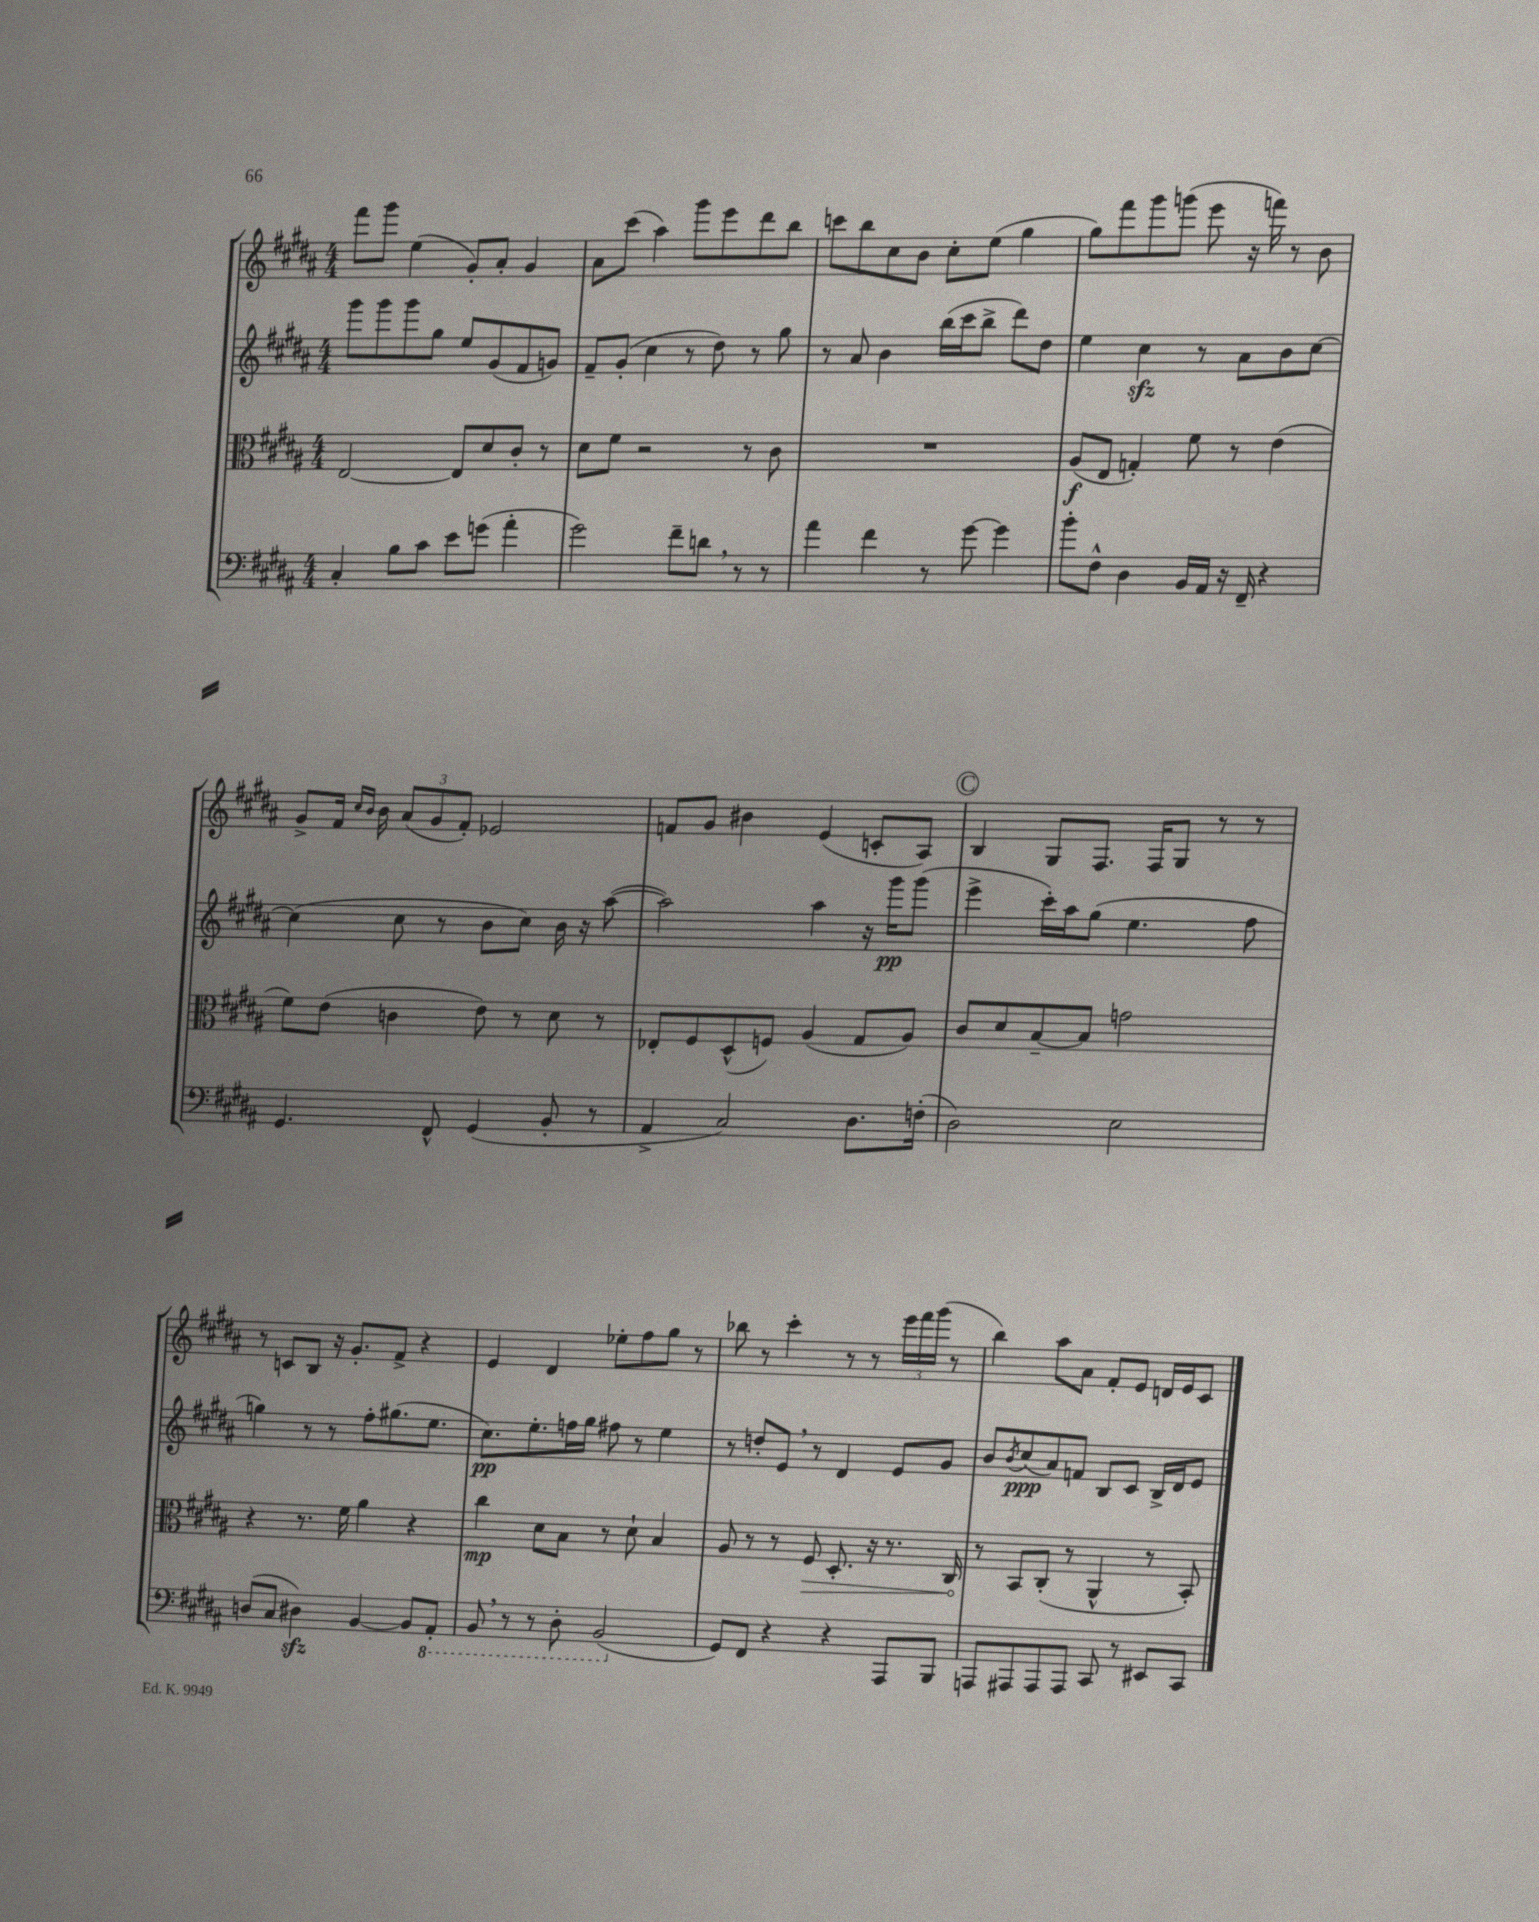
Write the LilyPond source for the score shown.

<<
\new StaffGroup <<
\new Staff = "s0" {
    \clef treble \key b \major \numericTimeSignature \time 4/4
    fis'''8 gis'''8 e''4( gis'8-.) ais'8-. gis'4 |
    ais'8 cis'''8( ais''4) gis'''8 e'''8 dis'''8 b''8 |
    c'''8 b''8 cis''8 b'8 cis''8-. e''8( gis''4 |
    gis''8) fis'''8 gis'''8 g'''8( e'''8 r16 f'''16) r8 b'8 |
    gis'8-> fis'16 \grace { cis''16 b'16 } b'16 \tuplet 3/2 { ais'8( gis'8 fis'8-.) } ees'2 |
    f'8 gis'8 bis'4 e'4( c'8-. ais8) |
    \mark \markup { \circle "C" } b4 gis8 fis8. fis16 gis8 r8 r8 |
    r8 c'8 b8 r16 gis'8.-. fis'8-> r4 |
    e'4 dis'4 ees''8-. fis''8 gis''8 r8 |
    bes''8 r8 cis'''4-. r8 r8 \tuplet 3/2 { e'''16 fis'''16 gis'''16( } r8 |
    b''4) ais''8 ais'8 fis'8-. e'8 d'16 e'16 cis'8 \bar "|." |
}
\new Staff = "s1" {
    \clef treble \key b \major \numericTimeSignature \time 4/4
    gis'''8 gis'''8 gis'''8 gis''8 e''8 gis'8( fis'8 g'8) |
    fis'8-- gis'8-.( cis''4 r8 dis''8) r8 gis''8 |
    r8 ais'8 b'4 b''16( cis'''16 b''8-> dis'''8) dis''8 |
    e''4 cis''4\sfz r8 ais'8 b'8 cis''8~ |
    cis''4( cis''8 r8 b'8 cis''8) b'16 r16 ais''8~( |
    ais''2) ais''4 r16 gis'''16\pp gis'''8( |
    \mark \markup { \circle "C" } e'''4-> cis'''16-.) ais''16 gis''8( e''4. fis''8 |
    g''4) r8 r8 fis''8-. gis''8.( e''8. |
    cis''8.\pp) e''8.-. f''16 gis''16 fis''8 r8 e''4 |
    r8 d''8-. e'8 \breathe r8 dis'4 e'8 gis'8 |
    b'8 \acciaccatura { b'8 } cis''8\ppp( ais'8) f'8 b8 cis'8 b16-> dis'16 e'8 \bar "|." |
}
\new Staff = "s2" {
    \clef alto \key b \major \numericTimeSignature \time 4/4
    e2~ e8 dis'8 cis'8-. r8 |
    dis'8 fis'8 r2 r8 cis'8 |
    R1 |
    ais8\f( e8 g4-.) fis'8 r8 e'4( |
    fis'8) e'8( c'4 e'8) r8 dis'8 r8 |
    ees8-. fis8 dis8-^( f8) ais4( gis8 ais8) |
    \mark \markup { \circle "C" } cis'8 dis'8 b8~-- b8 g'2 |
    r4 r8. fis'16 ais'4 r4 |
    cis''4\mp dis'8 b8 r8 dis'8-! b4 |
    ais8 r8 r8 \once \override Hairpin.circled-tip = ##t fis8\> dis8.-. r16 r8. cis16\! |
    r8 b,8 cis8-.( r8 ais,4-^ r8 b,8-.) \bar "|." |
}
\new Staff = "s3" {
    \clef bass \key b \major \numericTimeSignature \time 4/4
    cis4-. b8 cis'8 e'8 g'8( ais'4-. |
    gis'2) fis'8-- d'8 \breathe r8 r8 |
    ais'4 fis'4 r8 gis'8~ gis'4 |
    b'8-. fis8-^ dis4 b,16 ais,16 r16 fis,16-- r4 |
    gis,4. fis,8-^ gis,4( b,8-. r8 |
    ais,4-> cis2) dis8. f16-.( |
    \mark \markup { \circle "C" } dis2) e2 |
    d8( cis8 dis4\sfz) b,4~ b,8 \ottava #-1 ais,,8-. |
    b,,8 \breathe r8 r8 dis,8-. b,,2( \ottava #0 |
    gis,8) fis,8 r4 r4 ais,,8 b,,8 |
    a,,8 ais,,8 ais,,8 ais,,8 cis,8 r8 eis,8 cis,8 \bar "|." |
}
>>
>>
\layout { \context { \Score \remove "Bar_number_engraver" } }
